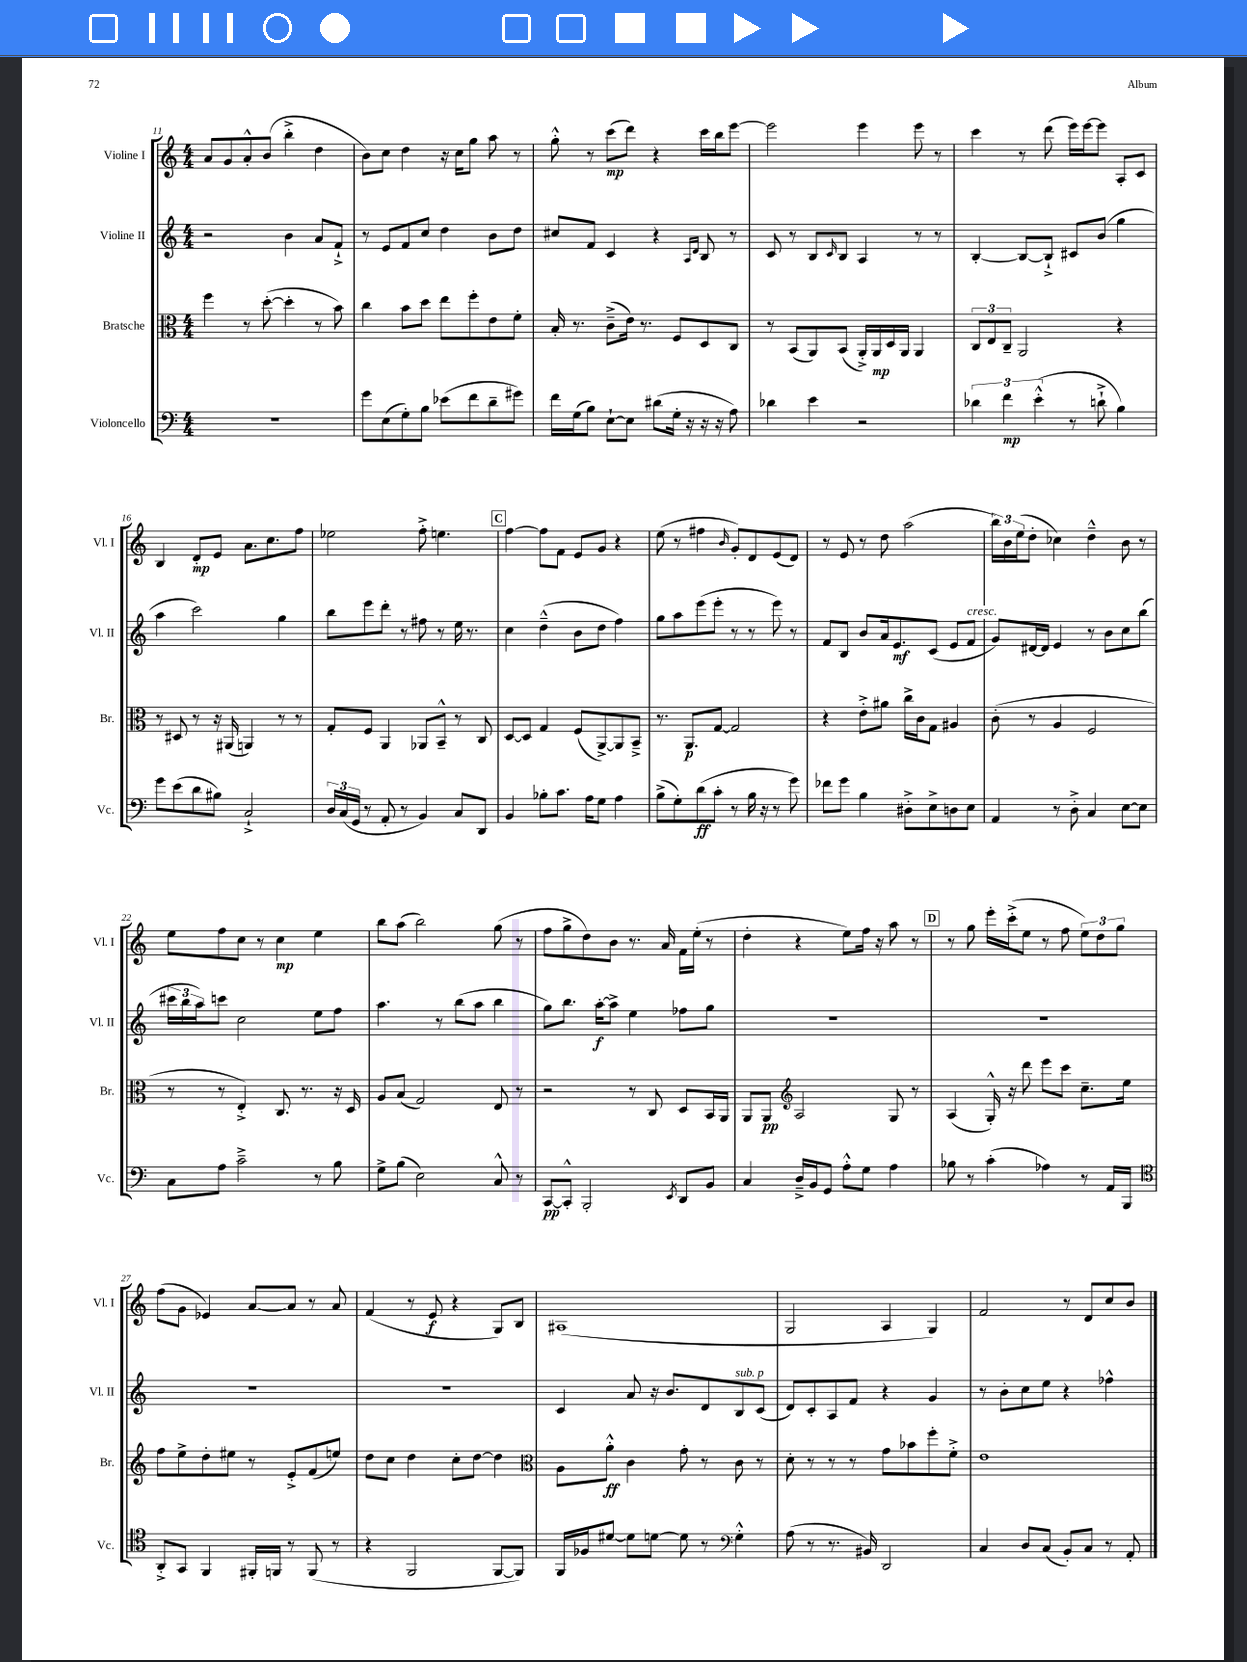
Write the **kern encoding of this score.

**kern	**kern	**kern	**kern
*staff4	*staff3	*staff2	*staff1
*clefF4	*clefC3	*clefG2	*clefG2
*k[]	*k[]	*k[]	*k[]
*M4/4	*M4/4	*M4/4	*M4/4
1r	4ff	2r	8a
.	.	.	8g
.	8r	.	8a'^^
.	([8dd'	.	(8b
.	4dd']	4b	4bb'^
.	8r	8a	4dd
.	8b)	8f`^	.
=	=	=	=
8g	4cc	8r	8b)
(8E	.	8e	8cc
8G')	8b	8f	4dd
8B	8dd	8cc	.
(8e-	8ee	4dd	16r
.	.	.	16cc
8f	8ff'	.	8gg
8d~	8e	8b	8aa
8g#)	8f'	8dd	8r
=	=	=	=
16f	16B'	8cc#	8gg'^^
(16G	8.r	.	.
8B)	.	8f	8r
[8E`	(8c~^	4c	(8ccc
8E]	16e)	.	8ddd)
.	8.r	.	.
(8d#	.	4r	4r
16G'	8F	.	.
16r	.	.	.
.	.	16qqA	.
.	.	16qqd	.
16r	8D	8B	16ccc
16r	.	.	16bb
8A)	8C	8r	[8eee
=	=	=	=
4d-	8r	8c	2eee]
.	(8BB	8r	.
4e	8AA)	8B	.
.	.	16qqc	.
.	(8BB	8B	.
2r	16AA'^)	4A	4eee
.	16AA	.	.
.	16D	.	.
.	16AA	.	.
.	4AA	8r	8eee
.	.	8r	8r
=	=	=	=
6d-	12C	[4B'	4ccc
.	12E	.	.
6f	12C~	.	.
.	2AA	8B_	8r
(6e'^^	.	.	.
.	.	8B`^]	(8ddd
8r	.	8c#	16eee)
.	.	.	[16eee
8d`^	.	(8b	8eee]
4B)	4r	4gg	8A'
.	.	.	8c
=	=	=	=
8g	8r	4aa	4B
(8e	8D#	.	.
8d	8r	2ccc)	8d'
8B#)	16r	.	8e
.	(16AA#	.	.
2C`^	4AA)	.	8.a
.	.	.	8.cc
.	8r	4gg	.
.	8r	.	8ff
=	=	=	=
24D	8G'	8bb	2ee-
(24C	.	.	.
24GG	.	.	.
8r	8F	8eee	.
8AA'	4AA	8ddd'	.
8r	.	8r	.
4BB)	8AA-	8ff#	8ff'^
.	8BB~^^	8r	4.ee
8C	8r	16ee	.
.	.	8.r	.
8DD	8C	.	.
=	=	=	=
4BB	[8D	4cc	[4ff
.	8D]	.	.
8B-'	4G	(4dd~^^	8ff]
8.c	.	.	8f
.	(8F	8b	8e
16A	.	.	.
8G	[8AA^)	8dd	8g
4A	8AA]	4ff)	4r
.	8BB~^	.	.
=	=	=	=
(8B^	8.r	8gg	(8ee
8G')	.	8aa	8r
.	8.AA	.	.
(8d	.	(8eee	4ff#
8c'	[8G	8eee'	.
.	.	.	16qqb
8r	2G]	8r	8g')
16B	.	8r	8d
16r	.	.	.
8r	.	8eee)	(8e
8g)	.	8r	8d)
=	=	=	=
8f-	4r	8f	8r
8g	.	8B	8e
4B	8e'^	8b	8r
.	8a#	16a	8dd
.	.	8.e	.
8D#'^	16cc^	.	(2aa
.	16c	.	.
8E^	8G	(8c	.
8D	4A#	8e	.
8E	.	8f	.
=	=	=	=
4AA	(8c'	8g)	24bb)
.	.	.	24b
.	.	.	(24ee
.	8r	[16d#	8dd'
.	.	16d#]	.
8r	4A	4e	4cc-)
8D'^	.	.	.
4C	2F	8r	4dd~^^
.	.	8b	.
[8E	.	8cc	8b
8E]	.	(8bb	8r
=	=	=	=
8C	8r	24ccc#	8ee
.	.	24bb	.
.	.	24aa)	.
8A	8r	8ccc	8ff
2c~^	4E'^)	2cc	8cc
.	.	.	8r
.	8.C	.	4cc
.	8.r	.	.
8r	.	8ee	4ee
8B	16r	8ff	.
.	16D	.	.
=	=	=	=
8G^	8A	4.aa	8bb
(8B	(8B	.	(8aa
2E)	2G)	.	2bb)
.	.	8r	.
.	.	(8bb	.
.	.	8aa	.
8C^^	8E	4bb	(8gg
8r	8r	.	8r
=	=	=	=
[8CC	2r	8gg)	8ff
8CC'^^]	.	8.bb	8gg^
2BBB'	.	.	8dd)
.	.	[16aa'	.
.	.	8aa^]	8b
.	8r	4ee	8.r
.	8C	.	.
.	.	.	16a
8qEE	.	.	.
8DD	8D	8ff-	16f
.	.	.	(16ee'
8BB	16BB	8gg	8r
.	16AA	.	.
=	=	=	=
4C	8AA	1r	4dd'
.	8AA	.	.
*	*clefG2	*	*
16D~^	2A	.	4r
16BB	.	.	.
8GG	.	.	.
8A'^^	.	.	8ee)
8G	.	.	16ff
.	.	.	16r
4A	8G	.	8aa
.	8r	.	8r
=	=	=	=
8B-	(4A	1r	8r
8r	.	.	8gg
(4c'	16G'^^)	.	16eee'
.	16r	.	(16ccc'^
.	8ddd	.	8ee
4A-)	8eee	.	8r
.	8ccc	.	8ff
8r	8.cc~	.	12ee)
.	.	.	12dd
16AA	.	.	.
.	.	.	12gg
16BBB	16ee	.	.
=	=	=	=
*clefC4	*	*	*
8AA'^	8ff	1r	(8ff
8GG	8ee^	.	8g
4FF	8dd'	.	4e-)
.	8ee#	.	.
16FF#'	8r	.	[8a
16FF	.	.	.
8r	8e'^	.	8a]
(8FF	(8f	.	8r
8r	8ee)	.	8a
=	=	=	=
4r	8dd	1r	(4f
.	8cc	.	.
2FF	4dd	.	8r
.	.	.	8e
.	8cc'	.	4r
.	[8dd	.	.
[8FF	4dd]	.	8G)
8FF])	.	.	8B
=	=	=	=
*	*clefC3	*	*
16FF	8A	4c	(1A#
16F-	.	.	.
[8d#	8a'^^	.	.
8d#]	4c	8a	.
[8d	.	16r	.
.	.	8.b	.
8d]	8g'	.	.
8r	8r	8d	.
*clefF4	*	*	*
4G'^^	8c	8B	.
.	8r	(8c	.
=	=	=	=
(8A	8d'	8d)	2G
8r	8r	8c'	.
8.r	8r	8A	.
.	8r	8f	.
16BB#)	.	.	.
2DD	8g	4r	4A
.	8b-	.	.
.	8ff'	4g	4G)
.	8f'^	.	.
=	=	=	=
4C	1e	8r	2f
.	.	8b'	.
8D	.	8cc	.
(8C	.	8ee	.
8BB')	.	4r	8r
8C	.	.	8d
8r	.	4ff-^^	8cc
8AA'	.	.	8b
==	==	==	==
*-	*-	*-	*-
